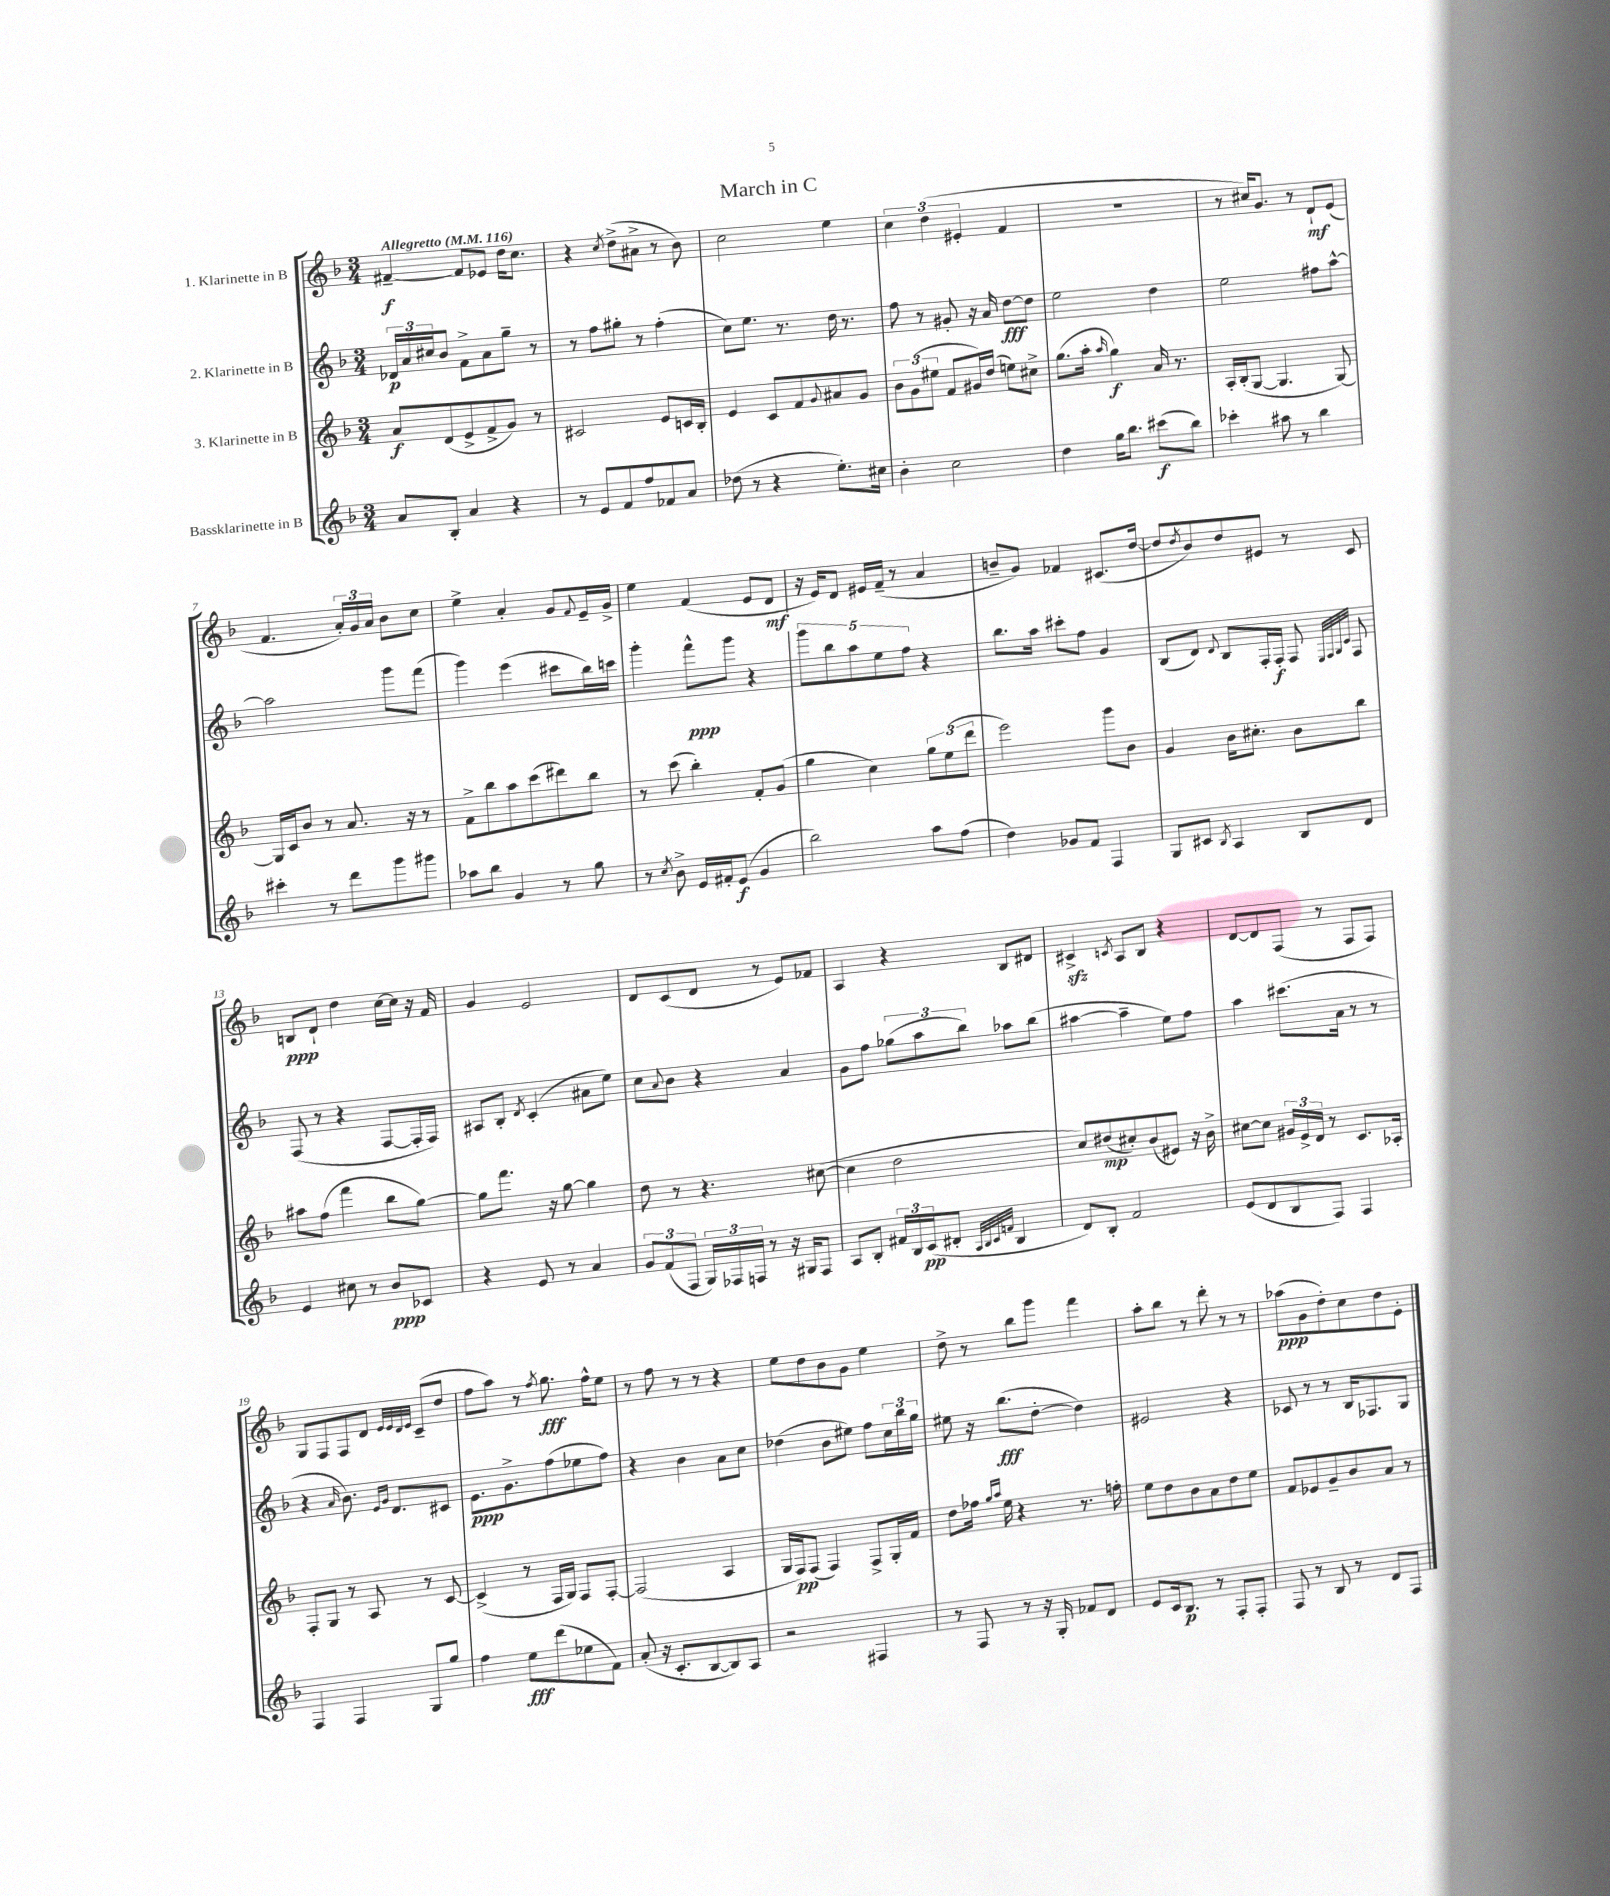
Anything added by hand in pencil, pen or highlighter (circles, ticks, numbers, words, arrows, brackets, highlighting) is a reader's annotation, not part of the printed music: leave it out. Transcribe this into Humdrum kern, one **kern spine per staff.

**kern	**dynam	**kern	**dynam	**kern	**dynam	**kern	**dynam
*part4	*part4	*part3	*part3	*part2	*part2	*part1	*part1
*staff4	*staff4	*staff3	*staff3	*staff2	*staff2	*staff1	*staff1
*I"Bassklarinette in B	*	*I"3. Klarinette in B	*	*I"2. Klarinette in B	*	*I"1. Klarinette in B	*
*clefG2	*	*clefG2	*	*clefG2	*	*clefG2	*
*k[b-]	*	*k[b-]	*	*k[b-]	*	*k[b-]	*
*M3/4	*	*M3/4	*	*M3/4	*	*M3/4	*
*MM116	*	*MM116	*	*MM116	*	*MM116	*
=1	=1	=1	=1	=1	=1	=1	=1
!	!	!	!	!	!	!LO:TX:a:B:t=Allegretto	!
8a/L	.	8a/L	f	24d-X/LL	p	[4f#X~/	f
.	.	.	.	24a/	.	.	.
.	.	.	.	24cc#X/J	.	.	.
8B-'/J	.	(8d/	.	8b-/J	.	.	.
4a/	.	8e^/	.	8f^\L	.	8f#/L]	.
.	.	8f^/	.	8a\	.	8e-X/J	.
4r	.	8g/J)	.	8gg~\J	.	16dd\KL	.
.	.	.	.	.	.	8.cc\J	.
.	.	8r	.	8r	.	.	.
=2	=2	=2	=2	=2	=2	=2	=2
8r	.	2c#X/	.	8r	.	4r	.
8e/L	.	.	.	8ff\L	.	.	.
.	.	.	.	.	.	8qcc/	.
8f/	.	.	.	8gg#X'\J	.	(8dd^\L	.
8ff/	.	.	.	8r	.	8a#X^\J	.
8f-X/	.	8e/L	.	(4ff'\	.	8r	.
8a/J	.	16cn/L	.	.	.	8b-\)	.
.	.	16B-'/JJ	.	.	.	.	.
=3	=3	=3	=3	=3	=3	=3	=3
(8dd-X\	.	4e/	.	8cc\L)	.	2cc\	.
8r	.	.	.	8.ee\J	.	.	.
4r	.	8c/L	.	.	.	.	.
.	.	.	.	8.r	.	.	.
.	.	8f/	.	.	.	.	.
.	.	8qqg/	.	.	.	.	.
8.ee'\L)	.	8a#X/	.	16dd\	.	4ee\	.
.	.	.	.	8.r	.	.	.
.	.	8g/J	.	.	.	.	.
16cc#X\Jk	.	.	.	.	.	.	.
=4	=4	=4	=4	=4	=4	=4	=4
4b-'\	.	12b-\L	.	8ff\	.	6cc\	.
.	.	(12g\	.	.	.	.	.
.	.	.	.	8r	.	.	.
.	.	12ee#X\J	.	.	.	(6dd\	.
2cc\	.	8f/L	.	8g#X'/	.	.	.
.	.	.	.	.	.	6e#X'/	.
.	.	16g#X/L)	.	16r	.	.	.
.	.	(16dd/JJ	.	16a/	.	.	.
.	.	8een\L)	.	[8dd\L	fff	4f/	.
.	.	8cc#X^\J	.	8dd\J]	.	.	.
=5	=5	=5	=5	=5	=5	=5	=5
4dd\	.	(8.gg\L	.	2ee\	.	2.r	.
.	.	16aa'\Jk	.	.	.	.	.
.	.	16qqaa/	.	.	.	.	.
16gg\KL	.	4gg\)	f	.	.	.	.
8.bb-\J	.	.	.	.	.	.	.
(8ccc#X\L	f	16a/	.	4dd\	.	.	.
.	.	8.r	.	.	.	.	.
8bb-\J)	.	.	.	.	.	.	.
=6	=6	=6	=6	=6	=6	=6	=6
4ccc-X'\	.	16A'/LL	.	2ee\	.	8r	.
.	.	(16B-'/J	.	.	.	.	.
.	.	[8G/J	.	.	.	16cc#X/KL)	.
.	.	.	.	.	.	8.g/J	.
8aa#X\	.	4.G/]	.	.	.	.	.
8r	.	.	.	.	.	8r	.
4bb-\	.	.	.	8ff#X\L	.	8d`/L	mf
.	.	[8G/)	.	[8aa^^\J	.	(8e/J	.
!!LO:LB:g=z
=7	=7	=7	=7	=7	=7	=7	=7
4ccc#X'\	.	16G/LL]	.	2aa\]	.	4.f/	.
.	.	16c/J	.	.	.	.	.
.	.	8b-/J	.	.	.	.	.
8r	.	8r	.	.	.	.	.
8ddd\L	.	8.a/	.	.	.	24a'/LL)	.
.	.	.	.	.	.	24g/	.
.	.	.	.	.	.	24a/JJ	.
8ggg\	.	.	.	8ggg\L	.	8b-\L	.
.	.	16r	.	.	.	.	.
8ggg#X\J	.	8r	.	(8fff\J	.	8cc\J	.
=8	=8	=8	=8	=8	=8	=8	=8
8aa-X\L	.	8f^\L	.	4ggg\)	.	4ee^\	.
8bb-\J	.	8bb-\	.	.	.	.	.
4g/	.	8aa\	.	(4eee\	.	4a'/	.
.	.	(8ccc\	.	.	.	.	.
8r	.	8ddd#X\)	.	8ccc#X\L	.	8g/L	.
.	.	.	.	.	.	8qqf/	.
8gg\	.	8bb-\J	.	16bb-\L)	.	16e~/L	.
.	.	.	.	16cccn\JJ	.	16g^/JJ	.
=9	=9	=9	=9	=9	=9	=9	=9
8r	.	8r	.	4ggg'\	.	4ee\	.
8qcc/	.	.	.	.	.	.	.
8b-^\	.	(8ccc\	.	.	.	.	.
16e/LL	.	4bb-'\)	.	8fff^^\L	ppp	(4f/	.
16f#X'/J	.	.	.	.	.	.	.
(8e/J	f	.	.	8ggg\J	.	.	.
4g/	.	8f'/L	.	4r	.	8e/L	.
.	.	(8g/J	.	.	.	8d/J	mf
=10	=10	=10	=10	=10	=10	=10	=10
2bb-\)	.	4gg\	.	10ggg\L	.	16r	.
.	.	.	.	.	.	16e/KL)	.
.	.	.	.	10bb-\	.	.	.
.	.	.	.	.	.	8d/J	.
.	.	.	.	10aa\	.	.	.
.	.	4cc\)	.	.	.	16e#X/LL	.
.	.	.	.	10ee\	.	.	.
.	.	.	.	.	.	(16f~/JJ	.
.	.	.	.	.	.	8r	.
.	.	.	.	10ff\J	.	.	.
8aa\L	.	12gg\L	.	4r	.	4a/	.
.	.	(12ee\	.	.	.	.	.
(8ff\J	.	.	.	.	.	.	.
.	.	12ddd\J	.	.	.	.	.
=11	=11	=11	=11	=11	=11	=11	=11
4dd\)	.	2eee\)	.	8.bb-\L	.	8bn~/L	.
.	.	.	.	.	.	8g/J)	.
.	.	.	.	16aa\Jk	.	.	.
8g-X/L	.	.	.	8ccc#X'\L	.	4f-X/	.
8f/J	.	.	.	8ff\J	.	.	.
4F/	.	8ggg\L	.	4g/	.	(8.c#X/L	.
.	.	8b-\J	.	.	.	.	.
.	.	.	.	.	.	[16dd/Jk	.
=12	=12	=12	=12	=12	=12	=12	=12
8G/L	.	4g/	.	(8B-/L	.	8dd/L]	.
.	.	.	.	.	.	8qdd/	.
8c#X/J	.	.	.	8d/J)	.	8b-/)	.
8qB-/	.	.	.	8qqd/	.	.	.
4A/	.	16b-\KL	.	8B-/L	.	8dd/	.
.	.	8.cc#X'\J	.	.	.	.	.
.	.	.	.	16F'/L	.	8e#X/J	.
.	.	.	.	16F'/JJ	f	.	.
8B-/L	.	8b-\L	.	8F/	.	8r	.
.	.	.	.	32qqE/LLL	.	.	.
.	.	.	.	32qqF/	.	.	.
.	.	.	.	32qqG/	.	.	.
.	.	.	.	32qqc/JJJ	.	.	.
8d/J	.	8bb-\J	.	8F/	.	8c/	.
!!LO:LB:g=z
=13	=13	=13	=13	=13	=13	=13	=13
4e/	.	8aa#X\L	.	(8F/	.	8Bn/L	ppp
.	.	(8ff\J	.	8r	.	8d`/J	.
8cc#X\	.	4fff\	.	4r	.	4dd\	.
8r	.	.	.	.	.	.	.
8b-/L	ppp	8bb-\L	.	[8F/L	.	[16cc\LL	.
.	.	.	.	.	.	16cc\JJ]	.
8c-X/J	.	[8gg\J)	.	16F'/L]	.	16r	.
.	.	.	.	16F/JJ)	.	16f/	.
=14	=14	=14	=14	=14	=14	=14	=14
4r	.	8gg\L]	.	8A#X/L	.	4g/	.
.	.	8.fff\J	.	8B-'/J	.	.	.
.	.	.	.	8qd/	.	.	.
8e/	.	.	.	(4c'/	.	2e/	.
.	.	16r	.	.	.	.	.
8r	.	[8gg\	.	.	.	.	.
4a/	.	4gg\]	.	8a#X\L	.	.	.
.	.	.	.	8ee\J)	.	.	.
=15	=15	=15	=15	=15	=15	=15	=15
12g/L	.	8dd\	.	8cc\L	.	8d/L	.
(12f/	.	.	.	.	.	.	.
.	.	.	.	8qqa/	.	.	.
.	.	8r	.	8b-\J	.	(8c/	.
12F/J	.	.	.	.	.	.	.
24G/LL)	.	4.r	.	4r	.	8d/J	.
24F-X/	.	.	.	.	.	.	.
24Fn/JJ	.	.	.	.	.	.	.
8r	.	.	.	.	.	8r	.
16r	.	.	.	4a/	.	8e/L)	.
16G#X/KL	.	.	.	.	.	.	.
8F/J	.	([8cc#X\	.	.	.	8f-X/J	.
=16	=16	=16	=16	=16	=16	=16	=16
8A/L	.	4cc#\]	.	8g\L	.	4A/	.
8B-'/J	.	.	.	8ff\J	.	.	.
24f#X/LL	.	2dd\	.	(12gg-X\L	.	4r	.
24B-/	.	.	.	.	.	.	.
(24c/J	pp	.	.	12aa\	.	.	.
8d#X'/J	.	.	.	.	.	.	.
.	.	.	.	12bb-\J)	.	.	.
32qqA/LLL	.	.	.	.	.	.	.
32qqB-/	.	.	.	.	.	.	.
32qqc/	.	.	.	.	.	.	.
32qqfn/JJJ	.	.	.	.	.	.	.
4B-/	.	.	.	8aa-X\L	.	8B-/L	.
.	.	.	.	(8bb-\J	.	8d#X/J	.
=17	=17	=17	=17	=17	=17	=17	=17
8d/L)	.	8cc/L)	.	[4aa#X\	.	4c#Xzz^/	.
8B-'/J	.	(8dd#X/	mp	.	.	.	.
.	.	.	.	.	.	8qcn/	.
2f/	.	8cc#X'/)	.	4aa#~\]	.	8A/L	.
.	.	(8b-/	.	.	.	8B-/J	.
.	.	8e#X/J)	.	8ee\L)	.	4r	.
.	.	16r	.	8ff\J	.	.	.
.	.	16b-^\	.	.	.	.	.
=18	=18	=18	=18	=18	=18	=18	=18
(8e/L	.	[8cc#X\L	.	4aa\	.	[8d/L	.
8d/	.	8cc#\J]	.	.	.	8d/]	.
8B-/	.	24g#X/LL	.	(8.ccc#X\L	.	(8F/J	.
.	.	24e^/	.	.	.	.	.
.	.	24d/JJ	.	.	.	.	.
8F/J)	.	8r	.	.	.	8r	.
.	.	.	.	16a\Jk	.	.	.
4F/	.	8.c/L	.	8r	.	8F/L	.
.	.	.	.	8r	.	8F/J)	.
.	.	16A-X'/Jk	.	.	.	.	.
!!LO:LB:g=z
=19	=19	=19	=19	=19	=19	=19	=19
4F/	.	8F'/L	.	4r	.	8G/L	.
.	.	8G/J	.	.	.	8F/	.
.	.	.	.	16qqa/	.	.	.
4F/	.	8r	.	8.b-\)	.	8F/	.
.	.	8A/	.	.	.	8d/J	.
.	.	.	.	16qqe/LL	.	.	.
.	.	.	.	16qqg/JJ	.	.	.
.	.	.	.	8.d/L	.	.	.
.	.	.	.	.	.	32qqe/LLL	.
.	.	.	.	.	.	32qqe/	.
.	.	.	.	.	.	32qqd/	.
.	.	.	.	.	.	32qqe/JJJ	.
8G/L	.	8r	.	.	.	(8c~/L	.
8gg/J	.	[8c/	.	8c#X/J	.	8dd/J	.
=20	=20	=20	=20	=20	=20	=20	=20
4ff\	.	(4c^/]	.	8.e\L	ppp	8ff\L	.
.	.	.	.	.	.	8aa\J)	.
.	.	.	.	8.g^\	.	.	.
8ee\L	fff	8r	.	.	.	8r	.
.	.	.	.	.	.	8qff/	.
(8ddd\	.	16F/LL	.	(8ff\	.	8.gg\	fff
.	.	16G/JJ)	.	.	.	.	.
8ee-X\	.	8F/L	.	8ee-X\	.	.	.
.	.	.	.	.	.	16ff^^\KL	.
8f\J)	.	[8F'/J	.	8ff\J)	.	8ee\J	.
=21	=21	=21	=21	=21	=21	=21	=21
(8a'/	.	(2F/]	.	4r	.	8r	.
16r	.	.	.	.	.	8ff\	.
8.c'/L	.	.	.	.	.	.	.
.	.	.	.	4b-\	.	8r	.
[8B-/	.	.	.	.	.	8r	.
8B-/])	.	4A/	.	8a\L	.	4r	.
8A/J	.	.	.	8cc\J	.	.	.
=22	=22	=22	=22	=22	=22	=22	=22
2r	.	16G/LL	.	(4dd-X\	.	8ee\L	.
.	.	16F/J)	pp	.	.	.	.
.	.	(8F/J	.	.	.	8dd\	.
.	.	4F/)	.	8b-\L	.	8b-\	.
.	.	.	.	8ee#X\J)	.	8g\J	.
4F#X/	.	8F^/L	.	8ff\L	.	4ee\	.
.	.	16G'/L	.	24cc\L	.	.	.
.	.	.	.	24bb-\	.	.	.
.	.	16f/JJ	.	.	.	.	.
.	.	.	.	24gg\JJ	.	.	.
=23	=23	=23	=23	=23	=23	=23	=23
8r	.	8dd\L	.	8ee#X\	.	8dd^\	.
8F/	.	16ff-X\Jk	.	16r	.	8r	.
.	.	16qqgg/LL	.	.	.	.	.
.	.	16qqaa/JJ	.	.	.	.	.
.	.	16ee\	.	(8.bb-\L	fff	.	.
8r	.	4r	.	.	.	8bb-\L	.
16r	.	.	.	[8dd'\J	.	8ggg\J	.
16G'/	.	.	.	.	.	.	.
8f-X/L	.	8.r	.	4dd\])	.	4fff\	.
8d/J	.	.	.	.	.	.	.
.	.	16ffn'\	.	.	.	.	.
=24	=24	=24	=24	=24	=24	=24	=24
8e/L	.	8ee\L	.	2e#X/	.	8aa'\L	.
16c/k	.	8dd\	.	.	.	8bb-\J	.
8.B-/J	p	.	.	.	.	.	.
.	.	8b-\	.	.	.	8r	.
8r	.	8a\	.	.	.	8ddd'\	.
8F'/L	.	8dd\	.	4r	.	8r	.
8F'/J	.	8ee\J	.	.	.	8r	.
=25	=25	=25	=25	=25	=25	=25	=25
8F/	.	8f/L	.	8c-X/	.	(8aa-X\L	ppp
8r	.	8e-X/	.	8r	.	8g\	.
8B-/	.	8g~/	.	8r	.	8dd'\)	.
8r	.	8b-/	.	16B-/KL	.	8cc\	.
.	.	.	.	8.F-X/	.	.	.
8d/L	.	8a/J	.	.	.	8dd\	.
8F/J	.	8r	.	8G/J	.	8e'\J	.
==	==	==	==	==	==	==	==
*-	*-	*-	*-	*-	*-	*-	*-
